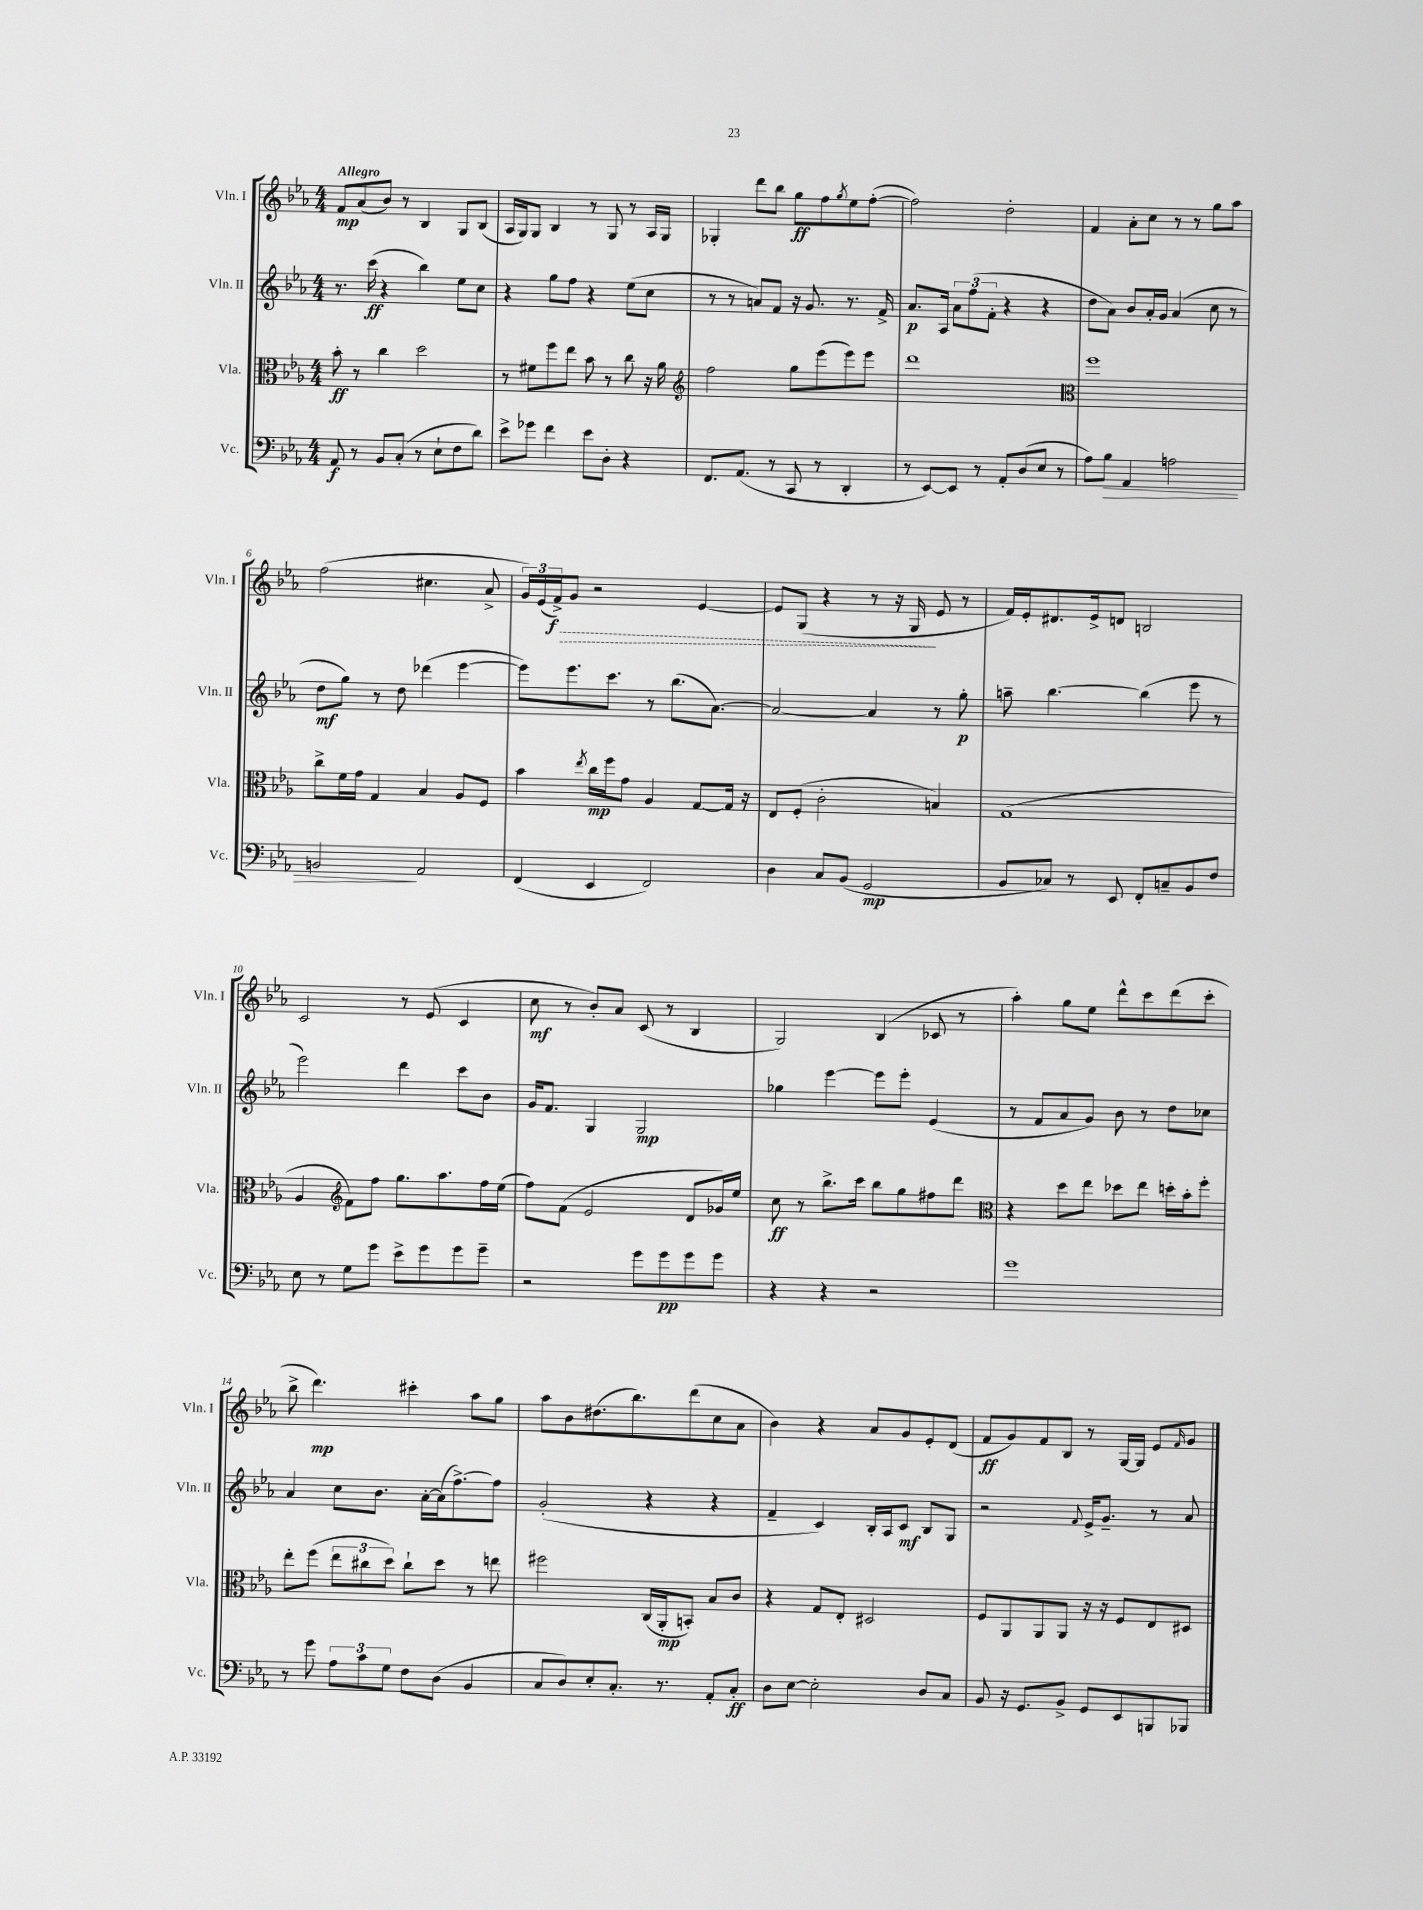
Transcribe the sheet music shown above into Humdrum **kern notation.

**kern	**kern	**kern	**kern
*staff4	*staff3	*staff2	*staff1
*clefF4	*clefC3	*clefG2	*clefG2
*k[b-e-a-]	*k[b-e-a-]	*k[b-e-a-]	*k[b-e-a-]
*M4/4	*M4/4	*M4/4	*M4/4
8AA-	8b-'	8.r	8f
8r	8r	.	(8a-
.	.	(16ccc	.
8BB-	4cc	4r	8b-)
(8C'	.	.	8r
8r	2dd	4bb-)	4B-
8E-`	.	.	.
8F	.	8ee-	8G
8d)	.	8cc	(8B-
=	=	=	=
8e-^	8r	4r	16A-
.	.	.	16G)
8g-	8f#	.	8G
4f	8ff	8gg	4B-
.	8ee-	8ff	.
8e-	8b-	4r	8r
8D'	8r	.	8G
4r	8cc	(8ee-	8r
.	16r	8cc	16A-
.	16a-	.	16G
=	=	=	=
*	*clefG2	*	*
8.FF	2ff	8r	4G-'
.	.	8r	.
(8.AA-	.	.	.
.	.	8a)	8ddd
8r	.	8f	8bb-
8CC	8gg	16r	8gg
.	.	8.g	.
8r	(8eee-	.	8ff
.	.	.	8qgg
4DD'	8eee-)	8.r	8ee-
.	8eee-	.	([8ff'
.	.	16f^	.
=	=	=	=
8r	1ddd	8.a-	2ff])
[8EE-)	.	.	.
.	.	16A-	.
8EE-]	.	12a-	.
.	.	(12ff	.
8r	.	.	.
.	.	12f'	.
8AA-'	.	4r	2dd'
(8D	.	.	.
8E-	.	4r	.
8r	.	.	.
=	=	=	=
*	*clefC3	*	*
8A-)	1ff	8dd	4f
8B-	.	8a-)	.
4AA-	.	8b-	8a-'
.	.	16a-'	8cc
.	.	16g	.
2A	.	(4a-	8r
.	.	.	8r
.	.	8cc	8gg
.	.	8r	8aa-
=	=	=	=
2BB	8cc^	8dd	(2ff
.	16f	8gg)	.
.	16g	.	.
.	4G	8r	.
.	.	8dd	.
2AA-	4B-	(4ddd-	4.cc#
.	8A-	[4eee-	.
.	8F	.	8a-^
=	=	=	=
(4FF	4b-	8eee-])	24g)
.	.	.	(24e-
.	.	.	24f^)
.	.	8.eee-	8g
.	8qee-	.	.
4EE-	16cc	.	2r
.	16ff	8.ccc	.
.	8g	.	.
2FF)	4A-	8r	.
.	.	(8.bb-	.
.	[8G	.	[4e-
.	.	[8.a-)	.
.	16G]	.	.
.	16r	.	.
=	=	=	=
4D	8E-	2a-_	8e-]
.	(8F'	.	(8G
8C	2c'	.	4r
(8BB-	.	.	.
2GG	.	4a-]	8r
.	.	.	16r
.	.	.	16G
.	4B)	8r	8e-
.	.	8gg'	8r
=	=	=	=
8BB-	(1G	8aa~	16f)
.	.	.	16e-'
8C-)	.	[4.bb-	8.d#
8r	.	.	.
.	.	.	16e-^
8EE-	.	.	8d
8FF'	.	(4bb-]	2B
8C~	.	.	.
8BB-	.	8eee-	.
8F	.	8r	.
=	=	=	=
8E-	4A-	2eee-)	2c
8r	.	.	.
*	*clefG2	*	*
8G	8f)	.	.
8g	8ff	.	.
8e-^	8.gg	4ddd	8r
8g	.	.	(8e-
.	8.aa-	.	.
8g	.	8ccc	4c
8g~	16ff	8b-	.
.	(16ee-	.	.
=	=	=	=
2r	8ff)	16g	8cc
.	.	8.f	.
.	(8f	.	8r
.	2e-	4G	8b-')
.	.	.	8a-
8g	.	2G	(8c
8g	.	.	8r
8g	8d	.	4B-
8g	16g-)	.	.
.	16ee-	.	.
=	=	=	=
4r	8cc	4gg-	2G)
.	8r	.	.
4r	8.bb-^	[4eee-	.
.	16ccc	.	.
2r	8bb-	8eee-]	(4B-
.	8gg	8eee-'	.
.	8ff#	(4e-	8c-
.	8ddd	.	8r
=	=	=	=
*	*clefC3	*	*
1g	4r	8r	4aa-')
.	.	8f	.
.	8dd	8a-	8gg
.	8ee-	8g)	8ee-
.	8dd-	8b-	8ddd^^
.	8ee-	8r	8ccc
.	16dd'	8dd	(8ddd
.	16b-'	.	.
.	8ff'	8cc-	8ccc'
=	=	=	=
8r	8ee-'	4a-	8bb-^
8g	(8ff	.	4.ddd)
12A-	12ee-	8cc	.
12c	12cc#	.	.
.	.	8.b-	.
12G	12dd)	.	.
8F	8cc#`	.	4ccc#'
.	.	[16a-'	.
(8D	8dd	(16a-]	.
.	.	[8.ff^)	.
4BB-	8r	.	8aa-
.	8ee	8ff]	8gg
=	=	=	=
8C	2ff#	(2g'	8aa-
8D)	.	.	8b-
8E-'	.	.	(8.dd#
8.C'	.	.	.
.	.	.	8.bb-)
.	(16C	4r	.
8.r	16AA-'	.	.
.	8BB')	.	(8ddd
8AA-'	8B-	4r	8cc
8C'	8c	.	8a-
=	=	=	=
8D	4r	4f~	4b-)
[8E-	.	.	.
2E-']	8G	4c)	4r
.	8E-'	.	.
.	2D#	16B-'	8a-
.	.	16A-	.
.	.	8c	8g
8D	.	8B-	8e-'
8C	.	8G	(8d
=	=	=	=
8BB-	8F	2r	8f
16r	8AA-	.	8g)
8.GG	.	.	.
.	8AA-	.	8f
8BB-^	8AA-	.	8B-
.	.	8qqf	.
8GG	16r	16e-^	8r
.	16r	8.g~	.
8EE-	8F	.	[16G
.	.	.	16G]
8BBB	8E-	8r	8e-
.	.	.	16qqf
8BBB-	8D#	8a-	8g
==	==	==	==
*-	*-	*-	*-
